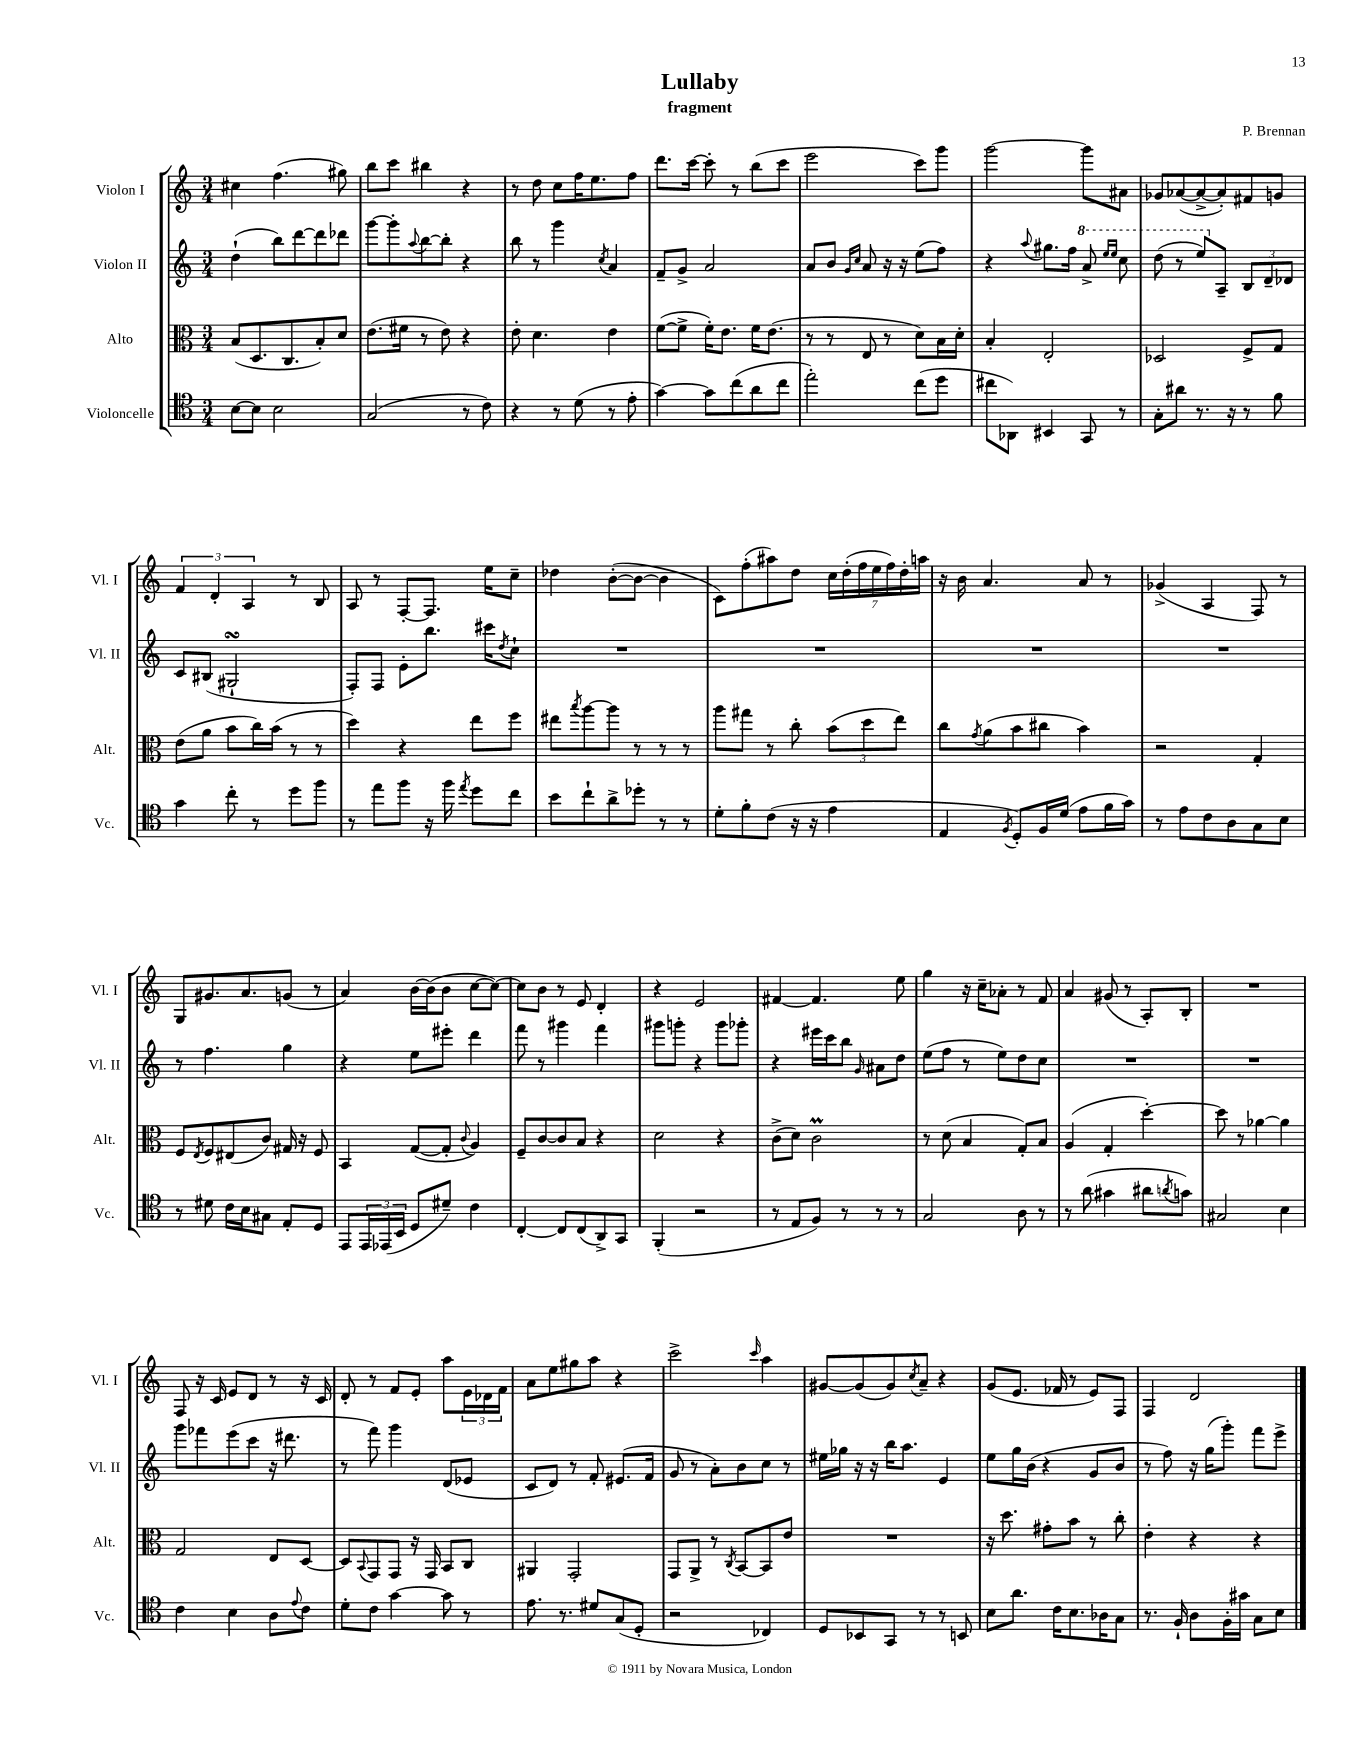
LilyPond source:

\header { title = "Lullaby" composer = "P. Brennan" subtitle = "fragment" }
<<
\new StaffGroup <<
\new Staff = "s0" \with { instrumentName = "Violon I" shortInstrumentName = "Vl. I" } {
    \clef treble \key c \major \numericTimeSignature \time 3/4
    cis''4 f''4.( gis''8) |
    b''8 c'''8 bis''4 r4 |
    r8 d''8 c''8 f''16 e''8. f''8 |
    d'''8. c'''16~ c'''8-. r8 b''8( c'''8 |
    e'''2 c'''8) g'''8 |
    g'''2~ g'''8 ais'8 |
    ges'8 aes'8~( aes'8~-> aes'8-.) fis'8 g'8 |
    \tuplet 3/2 { f'4 d'4-. a4 } r8 b8 |
    a8 r8 f8~-. f8. e''16 c''8-- |
    des''4 b'8~-.( b'8~ b'4 |
    c'8) f''8-.( ais''8) d''8 \tuplet 7/4 { c''16 d''16-.( f''16 e''16 f''16) d''16-. a''16 } |
    r16 b'16 a'4. a'8 r8 |
    ges'4->( a4 f8) r8 |
    g8 gis'8. a'8. g'8( r8 |
    a'4) b'16~ b'16( b'8 c''8~ c''8~) |
    c''8 b'8 r8 e'8 d'4-. |
    r4 e'2 |
    fis'4~ fis'4. e''8 |
    g''4 r16 c''16-- aes'8-. r8 f'8 |
    a'4 gis'8( r8 a8-.) b8-. |
    R2. |
    f8 r16 c'16 e'8 d'8 r8 r16 c'16 |
    d'8-. r8 f'8 e'8-. a''8 \tuplet 3/2 { e'16 des'16 f'16 } |
    a'8 e''8 gis''8 a''8 r4 |
    c'''2-> \grace { c'''16 } a''4 |
    gis'8~ gis'8( gis'8) \acciaccatura { c''8 } a'8-- r4 |
    g'8( e'8. fes'16 r8 e'8) f8 |
    f4 d'2 \bar "|." |
}
\new Staff = "s1" \with { instrumentName = "Violon II" shortInstrumentName = "Vl. II" } {
    \clef treble \key c \major \numericTimeSignature \time 3/4
    d''4-!( b''8) d'''8~ d'''8 des'''8 |
    g'''8~ g'''8-. \appoggiatura { a''8 } b''8~ b''8-. r4 |
    b''8 r8 g'''4 \acciaccatura { c''8 } a'4 |
    f'8-- g'8-> a'2 |
    a'8 b'8 \grace { g'16 c''16 } a'8 r16 r16 e''8( f''8) |
    r4 \appoggiatura { a''8 } gis''8. f''16 \ottava #1 a''8-> \grace { e'''16 e'''16 } c'''8 |
    d'''8( r8 e'''8) \ottava #0 a8-- \tuplet 3/2 { b8 d'8-- des'8 } |
    c'8 bis8( gis2-!\turn |
    f8-.) f8 e'8-. b''8. cis'''16 \acciaccatura { d''8 } c''8-! |
    R2. |
    R2. |
    R2. |
    R2. |
    r8 f''4. g''4 |
    r4 e''8 eis'''8-. d'''4 |
    f'''8 r8 gis'''4 f'''4 |
    gis'''8 g'''8-. r4 g'''8 ges'''8-. |
    r4 eis'''16 c'''16 b''8 \grace { g'16 } ais'8 d''8 |
    e''8( f''8 r8 e''8) d''8 c''8 |
    R2. |
    R2. |
    g'''8 fes'''8 e'''8( c'''8 r16 dis'''8. |
    r8 f'''8) g'''4 d'8( ees'8 |
    c'8 d'8) r8 f'8-. eis'8.( f'16 |
    g'8 r8 a'8-.) b'8 c''8 r8 |
    eis''16 ges''16 r16 r16 b''16 a''8. e'4 |
    e''8 g''16 b'16( r4 g'8 b'8 |
    r8 f''8) r16 g''16( g'''8-.) f'''8 e'''8-> \bar "|." |
}
\new Staff = "s2" \with { instrumentName = "Alto" shortInstrumentName = "Alt." } {
    \clef alto \key c \major \numericTimeSignature \time 3/4
    b8( d8. c8. b8-.) d'8 |
    e'8.( fis'16 r8 e'8) r4 |
    e'8-. d'4. e'4 |
    f'8~( f'8-> f'16-.) e'8. f'16 e'8.( |
    r8 r8 e8 r8 d'8) b16 d'16-. |
    b4-. e2-. |
    des2 f8-> g8 |
    e'8( a'8 b'8 c''16) b'16( r8 r8 |
    d''4) r4 e''8 f''8 |
    eis''8 \acciaccatura { b''8 } a''8~ a''8 r8 r8 r8 |
    a''8 gis''8 r8 c''8-. \tuplet 3/2 { b'8( d''8 e''8) } |
    c''8 \acciaccatura { g'8 } a'8( b'8 cis''8 b'4) |
    r2 g4-. |
    f8 \acciaccatura { e8 } f8 eis8( c'8) gis16 r16 f8 |
    b,4 g8~( g8-. \appoggiatura { c'8 } a4) |
    f8-- c'8~ c'8 b8 r4 |
    d'2 r4 |
    c'8->( d'8) c'2\prall |
    r8 d'8( b4 g8-.) b8 |
    a4( g4-. d''4~-.) |
    d''8 r8 aes'4~ aes'4 |
    g2 e8 d8~ |
    d8 \appoggiatura { b,8 } g,8 g,8 r16 g,16 b,8 c8 |
    ais,4 g,2-. |
    g,8 a,8-> r8 \acciaccatura { c8 } b,8~ b,8 e'8 |
    R2. |
    r16 d''8. gis'8-. b'8 r8 c''8-. |
    e'4-. r4 r4 \bar "|." |
}
\new Staff = "s3" \with { instrumentName = "Violoncelle" shortInstrumentName = "Vc." } {
    \clef tenor \key c \major \numericTimeSignature \time 3/4
    b8~ b8 b2 |
    g2( r8 c'8) |
    r4 r8 d'8( r8 e'8-. |
    g'4~) g'8 c''8( a'8 c''8 |
    e''2-.) c''8( d''8 |
    cis''8 aes,8) bis,4 g,8 r8 |
    g8-. ais'8 r8. r16 r8 f'8 |
    g'4 c''8-. r8 d''8 f''8 |
    r8 e''8 f''8 r16 f''16 \acciaccatura { e''8 } d''8 c''8 |
    b'8 c''8-! a'8-> des''8-. r8 r8 |
    d'8-. f'8-. c'8( r16 r16 e'4 |
    e4 \acciaccatura { f8 } d8-.) f16 d'16( e'8 f'16 g'16) |
    r8 e'8 c'8 a8 g8 b8 |
    r8 dis'8 c'16 b16 gis8 e8-. d8 |
    e,8 \tuplet 3/2 { e,16 ees,16( b,16 } d8 dis'8--) c'4 |
    c4~-. c8 c8( a,8->) g,8 |
    f,4-.( r2 |
    r8 e8 f8) r8 r8 r8 |
    g2 a8 r8 |
    r8 a'8( gis'4 ais'8 \acciaccatura { a'8 } g'8) |
    gis2 b4 |
    c'4 b4 a8 \appoggiatura { e'8 } c'8 |
    d'8-. c'8 g'4~ g'8 r8 |
    e'8. r8. dis'8 g8( d8-. |
    r2 ces4) |
    d8 bes,8 g,8 r8 r8 b,8 |
    b8 a'8. c'16 b8. aes16 g8 |
    r8. f16-! a8 f16-. gis'16 g8 b8 \bar "|." |
}
>>
>>
\layout { \context { \Score \remove "Bar_number_engraver" } }
